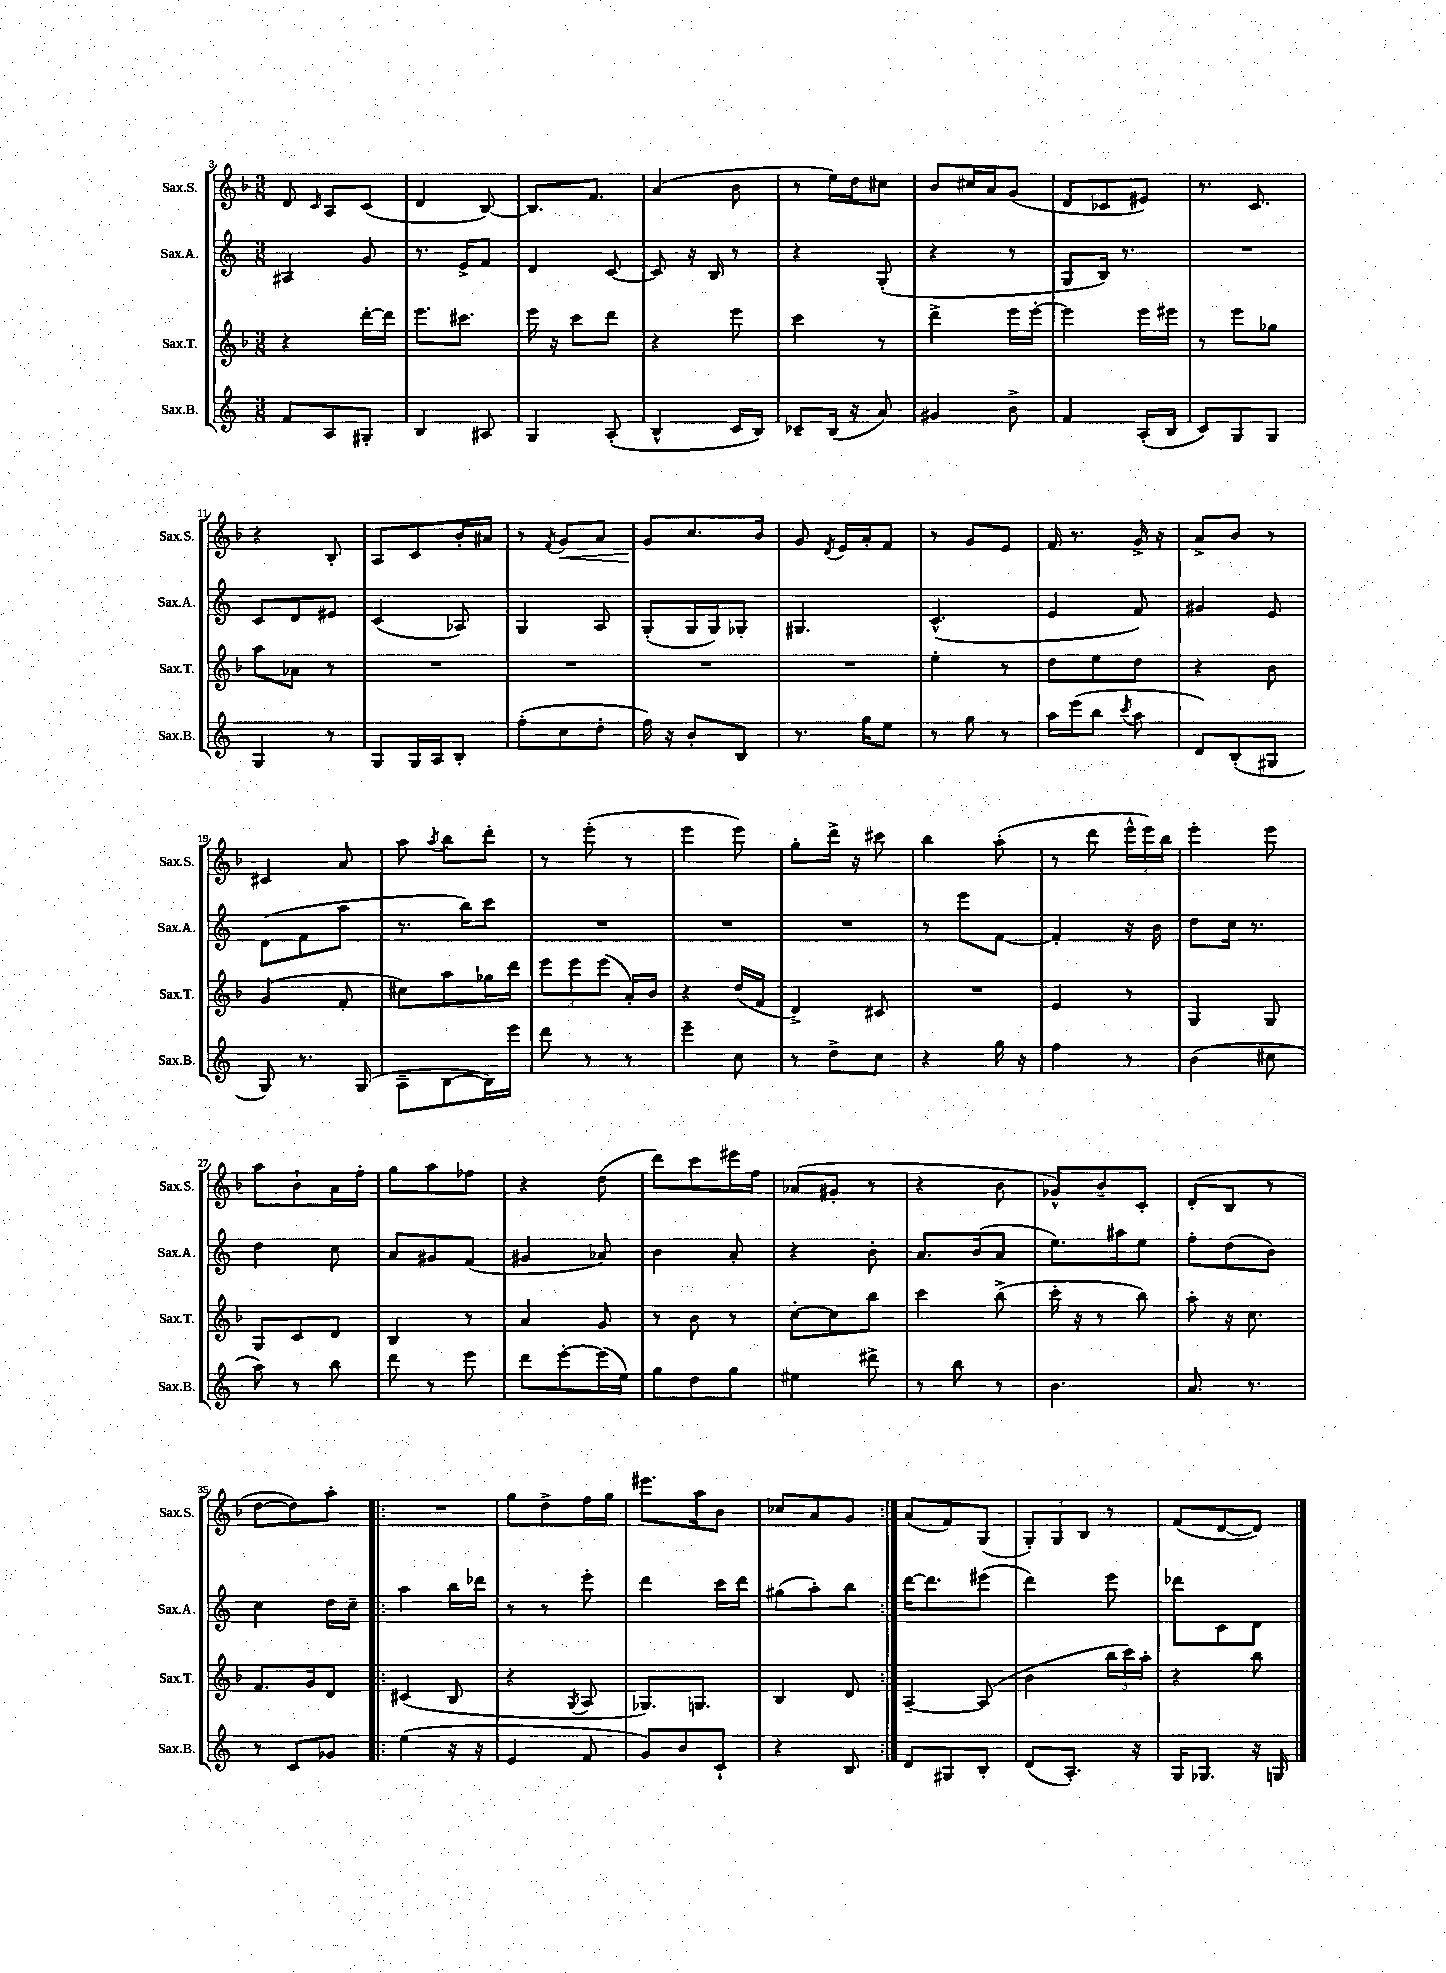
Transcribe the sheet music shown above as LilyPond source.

<<
\new StaffGroup <<
\new Staff = "s0" \with { instrumentName = "Sax.S." shortInstrumentName = "Sax.S." } {
    \clef treble \key f \major \numericTimeSignature \time 3/8
    \autoBeamOff d'8 \grace { c'16 } a8[ c'8]( |
    d'4 bes8~) |
    bes8.[ f'8.] |
    a'4( bes'8 |
    r8 e''16[) d''16 cis''8] |
    bes'8[ cis''16 a'16 g'8]( |
    d'8[ ces'8 eis'8]) |
    r8. c'8. |
    r4 bes8-. |
    a8[ c'8 bes'16-. ais'16] |
    r8 \acciaccatura { f'8 } g'8[\< a'8] |
    g'8[\! c''8. bes'16] |
    g'8 \acciaccatura { d'8 } e'16[ a'16-. f'8] |
    r8 g'8[ e'8] |
    f'16 r8. g'16-> r16 |
    a'8[-> bes'8] r8 |
    cis'4 a'8 |
    a''8 \acciaccatura { a''8 } bes''8[ d'''8]-. |
    r8 e'''8-.( r8 |
    e'''4 e'''8) |
    g''8[-. d'''16]-> r16 cis'''8 |
    bes''4 a''8-.( |
    r8 d'''8 \tuplet 3/2 { e'''16[-^ e'''16) bes''16] } |
    e'''4-. e'''8 |
    a''8[ bes'8-! a'16 f''16]-. |
    g''8[ a''8 fes''8] |
    r4 d''8( |
    d'''8[) c'''8 eis'''16 f''16] |
    aes'8[( gis'8]-. r8 |
    r4 bes'8 |
    ges'8[-^) bes'8-- c'8]-. |
    d'8[-.( bes8] r8 |
    d''8[~ d''8) a''8]-. |
    \repeat volta 2 { R4. |
    g''8[ d''8-> f''16 g''16] |
    eis'''8.[ a''16 bes'8] |
    ces''8[ a'8 g'8] | }
    a'8[( f'8) g8]( |
    \tuplet 3/2 { g8[-.) g8 bes8] } r8 |
    f'8[( d'8~ d'8]) \bar "|." |
}
\new Staff = "s1" \with { instrumentName = "Sax.A." shortInstrumentName = "Sax.A." } {
    \clef treble \key c \major \numericTimeSignature \time 3/8
    \autoBeamOff ais4 g'8 |
    r8. e'16[-> f'8] |
    d'4 c'8~ |
    c'8 r16 b16 r8 |
    r4 g8-.( |
    r4 r8 |
    g8[ b16]) r8. |
    R4. |
    c'8[ d'8 eis'8] |
    c'4( aes8) |
    g4 a8 |
    g8[-.( g16 g16) ges8]-. |
    gis4. |
    c'4.-^( |
    e'4 f'8) |
    gis'4 e'8 |
    d'8[( f'8 a''8] |
    r8. b''16[) c'''8] |
    R4. |
    R4. |
    R4. |
    r8 e'''8[ f'8]~ |
    f'4-. r16 b'16 |
    d''8[ c''16] r8. |
    d''4 c''8 |
    a'8[ gis'8 f'8]( |
    gis'4 aes'8) |
    b'4 a'8-. |
    r4 b'8-. |
    a'8.[ b'16( a'8] |
    e''8.[) ais''16 e''8] |
    f''8[-. d''8( b'8]) |
    c''4 d''16[ c''16]-- |
    \repeat volta 2 { a''4 b''16[ des'''16] |
    r8 r8 e'''8-. |
    d'''4 c'''16[ d'''16] |
    gis''8[( a''8-.) b''8] | }
    d'''16[~ d'''8. eis'''8]( |
    d'''4) e'''8 |
    des'''8[ c'8 d'8] \bar "|." |
}
\new Staff = "s2" \with { instrumentName = "Sax.T." shortInstrumentName = "Sax.T." } {
    \clef treble \key f \major \numericTimeSignature \time 3/8
    \autoBeamOff r4 d'''16[~-. d'''16] |
    e'''8.[ cis'''8.] |
    e'''16 r16 c'''8[ d'''8] |
    r4 e'''8 |
    c'''4 r8 |
    d'''4-> e'''16[ e'''16]~-. |
    e'''4 e'''16[ eis'''16] |
    r8 e'''8[ ges''8] |
    a''8[ aes'8] r8 |
    R4. |
    R4. |
    R4. |
    R4. |
    e''4-. r8 |
    d''8[ e''8 d''8] |
    r4 bes'8 |
    g'4( f'8-. |
    cis''8[) a''8 ges''16 d'''16] |
    \tuplet 3/2 { e'''8[ e'''8 e'''8]( } a'16[-.) bes'16] |
    r4 d''16[( f'16] |
    d'4->) cis'8 |
    R4. |
    e'4 r8 |
    g4 g8 |
    g8[ c'8 d'8] |
    bes4 r8 |
    a'4 g'8 |
    r8 bes'8 r8 |
    c''8[~-. c''8 bes''8] |
    c'''4 bes''8->( |
    c'''16-. r16 r8 bes''8) |
    a''8-. r16 c''8. |
    f'8.[ g'16 d'8] |
    \repeat volta 2 { cis'4( bes8 |
    r4 \acciaccatura { g8 } a8 |
    ges8.[) g8.] |
    bes4 d'8 | }
    a4~-- a8( |
    bes'4 \tuplet 3/2 { bes''16[ c'''16) a''16]-. } |
    r4 bes''8 \bar "|." |
}
\new Staff = "s3" \with { instrumentName = "Sax.B." shortInstrumentName = "Sax.B." } {
    \clef treble \key c \major \numericTimeSignature \time 3/8
    \autoBeamOff f'8[ a8 gis8]-. |
    b4 ais8 |
    g4 a8-.( |
    b4-^ c'16[ b16]) |
    ces'8[-- b16]( r16 a'8) |
    gis'4 b'8-> |
    f'4 a16[-.( b16] |
    c'8[) g8 g8] |
    g4 r8 |
    g8[ g16 a16 b8]-. |
    f''8[-.( c''8 d''8]-. |
    f''16) r16 b'8[-. b8] |
    r8. g''16[ e''8] |
    r8 g''8 r8 |
    a''16[ e'''16( b''8] \acciaccatura { c'''8 } a''8 |
    d'8[) b8-.( gis8] |
    g8) r8. g16( |
    a8[-- b8~ b16) e'''16] |
    d'''8 r8 r8 |
    e'''4-- c''8 |
    r8 d''8[-> c''8] |
    r4 g''16 r16 |
    f''4 r8 |
    b'4( cis''8 |
    a''8) r8 b''8 |
    d'''8 r8 e'''8 |
    d'''8[ e'''8~-. e'''16( e''16]) |
    g''8[ d''8 g''8] |
    eis''4 dis'''8-> |
    r8 b''8 r8 |
    b'4. |
    a'8. r8. |
    r8 c'8[ ges'8] |
    \repeat volta 2 { e''4( r16 r16 |
    e'4 f'8 |
    g'8[) b'8 c'8]-! |
    r4 b8 | }
    d'8[ gis8 b8]-. |
    d'8[( a8.]-.) r16 |
    g16[ ges8.] r16 g16 \bar "|." |
}
>>
>>
\layout { \context { \Score currentBarNumber = #3 } }
